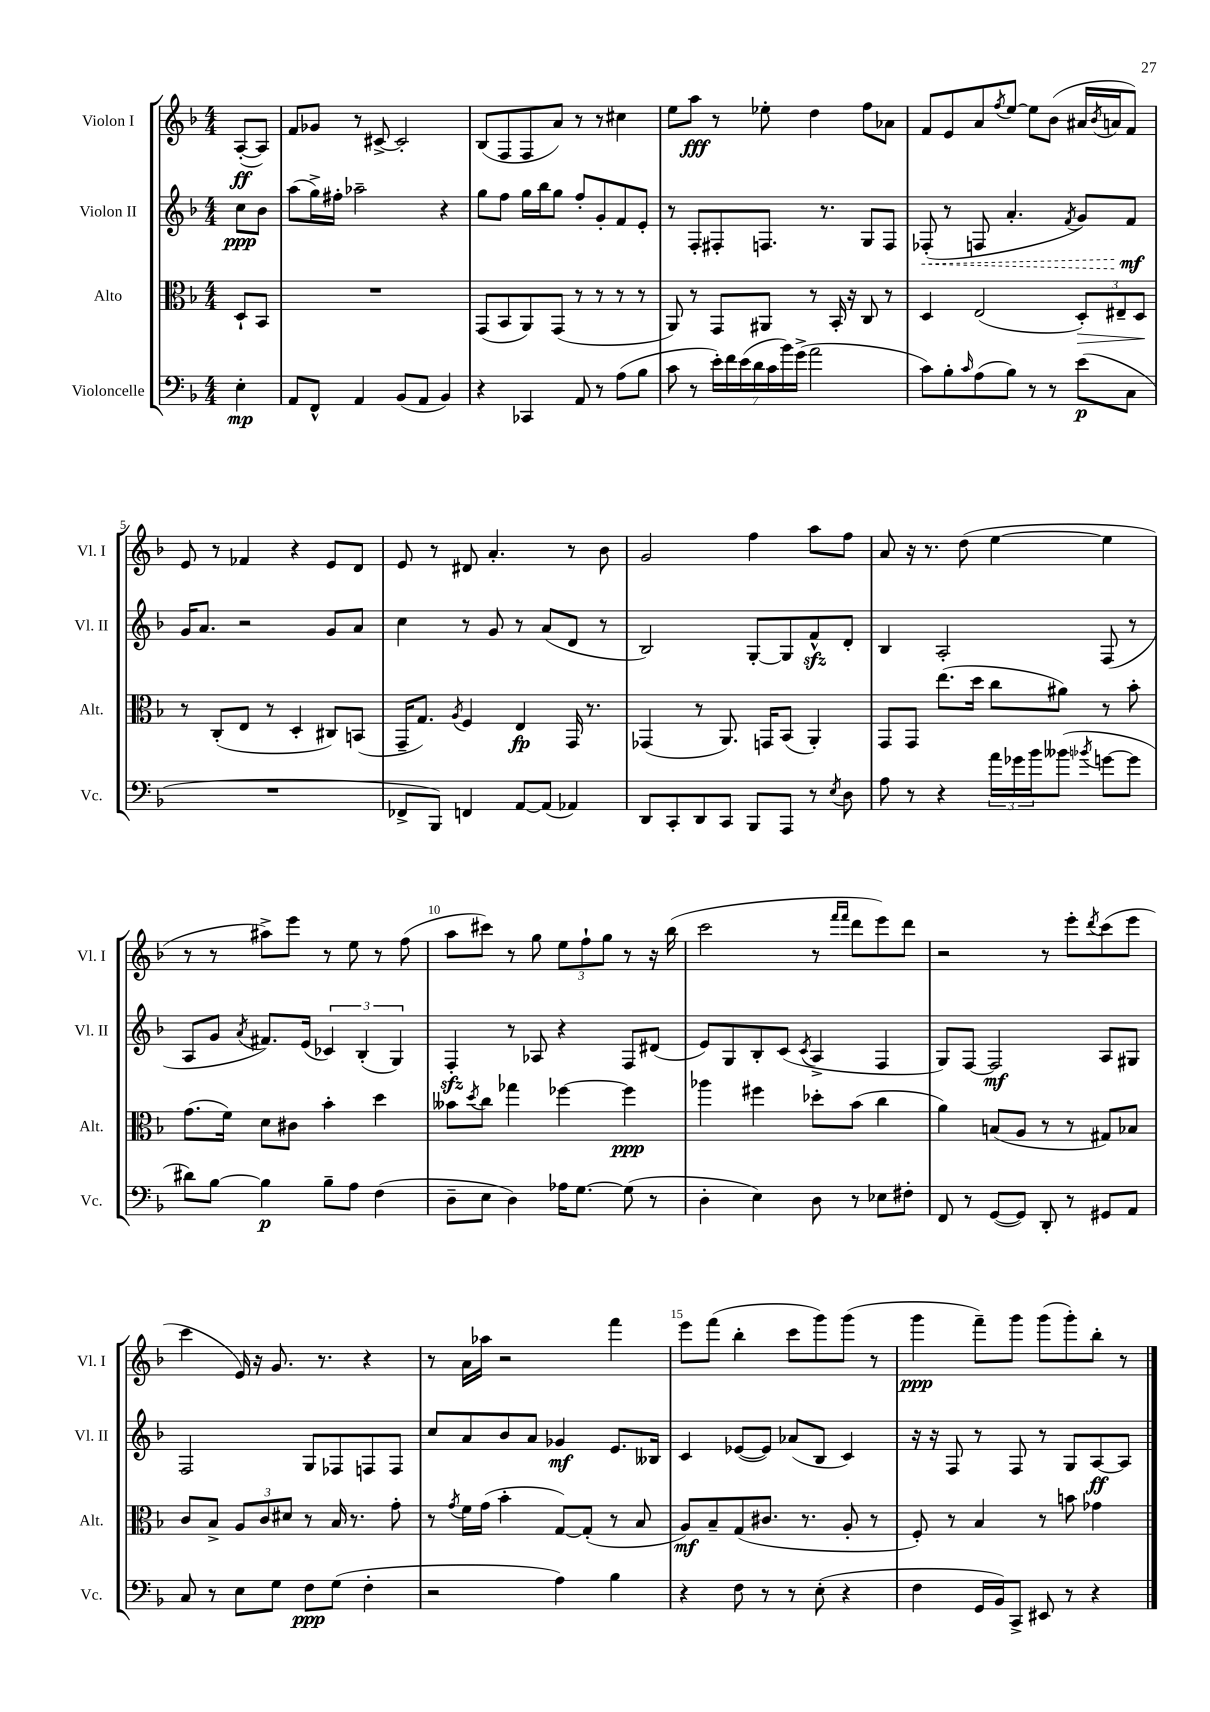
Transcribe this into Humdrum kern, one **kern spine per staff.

**kern	**kern	**kern	**kern
*staff4	*staff3	*staff2	*staff1
*clefF4	*clefC3	*clefG2	*clefG2
*k[b-]	*k[b-]	*k[b-]	*k[b-]
*M4/4	*M4/4	*M4/4	*M4/4
4E'	8D`	8cc	([8A'
.	8BB-	8b-	8A])
=	=	=	=
8AA	1r	(8aa	8f
8FF^^	.	16gg^)	8g-
.	.	16ff#'	.
4AA	.	2aa-~	8r
.	.	.	[8c#^
(8BB-	.	.	2c#']
8AA	.	.	.
4BB-)	.	4r	.
=	=	=	=
4r	(8GG	8gg	(8B-
.	8BB-	8ff	8F
4CC-	8AA)	16gg	8F
.	.	16bb-	.
.	(8GG	8gg	8a)
8AA	8r	8ff'	8r
8r	8r	8g'	8r
(8A	8r	8f	4cc#
8B-	8r	8e'	.
=	=	=	=
8c	8AA)	8r	8ee
8r	8r	8F'	8aa
28e')	8GG	8F#'	8r
28f	.	.	.
(28e	.	.	.
28d	.	.	.
.	8AA#	8.F	8ee-'
28c	.	.	.
28b-)	.	.	.
(28g^	.	.	.
2a	8r	.	4dd
.	.	8.r	.
.	16BB-'	.	.
.	16r	.	.
.	8C	8G	8ff
.	8r	8F	8a-
=	=	=	=
8c)	4D	(8F-'	8f
8B-'	.	8r	8e
16qqc	.	.	.
(8A	(2E	8F	8a
.	.	.	8qff
8B-)	.	4.a'	[8ee
8r	.	.	8ee]
8r	.	.	(8b-
.	.	8qf	.
(8e	12D')	8g)	16a#
.	.	.	8qb-
.	.	.	16a
.	12E#~	.	.
8C	.	8f	8f)
.	12D	.	.
=	=	=	=
1r	8r	16g	8e
.	.	8.a	.
.	(8C'	.	8r
.	8E	2r	4f-
.	8r	.	.
.	4D'	.	4r
.	8C#)	8g	8e
.	(8BB	8a	8d
=	=	=	=
8FF-^	16GG~	4cc	8e
.	8.G)	.	.
8BBB-)	.	.	8r
.	8qA	.	.
4FF	4F	8r	8d#
.	.	8g	4.a'
[8AA	4E	8r	.
(8AA]	.	(8a	.
4AA-)	16GG	8d	8r
.	8.r	.	.
.	.	8r	8b-
=	=	=	=
8DD	(4GG-	2B-)	2g
8CC'	.	.	.
8DD	8r	.	.
8CC	8.AA)	.	.
8BBB-	.	[8G'	4ff
.	16GG	.	.
8AAA	(8BB-	8G]	.
8r	4AA')	8f^^	8aa
8qE	.	.	.
8D	.	8d'	8ff
=	=	=	=
8A	8GG	4B-	8a
8r	8GG	.	16r
.	.	.	8.r
4r	(8.ee	2A'	.
.	.	.	(8dd
.	16dd	.	.
24a	8cc	.	[4ee
24g-	.	.	.
24b-	.	.	.
(8b--	8a#)	.	.
8qb-	.	.	.
[8g	8r	(8F	4ee]
8g]	8b-'	8r	.
=	=	=	=
8d#)	(8.g	8A	8r
[8B-	.	8g	8r
.	16f)	.	.
.	.	8qa	.
4B-]	8d	8.f#)	8aa#^)
.	8c#	.	8eee
.	.	(16e	.
8B-~	4b-'	6c-)	8r
8A	.	.	8ee
.	.	(6B-'	.
(4F	4dd	.	8r
.	.	6G)	.
.	.	.	(8ff
=	=	=	=
8D~	8b--	4F'	8aa
.	8qdd	.	.
8E	8cc	.	8ccc#)
4D)	4gg-	8r	8r
.	.	8A-	8gg
16A-	[4ff-	4r	12ee
[8.G	.	.	.
.	.	.	12ff`
.	.	.	12gg
(8G]	4ff-]	8F	8r
8r	.	(8d#	16r
.	.	.	(16bb-
=	=	=	=
4D'	4aa-	8e)	2ccc
.	.	8G	.
4E)	4ff#	8B-'	.
.	.	(8c	.
.	.	8qc	.
8D	8dd-'	4A^	8r
.	.	.	16qqfff
.	.	.	16qqfff
8r	(8b-	.	8ddd
8E-	4cc	4F	8eee)
8F#'	.	.	8ddd
=	=	=	=
8FF	4a)	8G)	2r
8r	.	[8F	.
([8GG	(8B	2F]	.
8GG])	8A	.	.
8DD'	8r	.	8r
8r	8r	.	8eee'
.	.	.	8qddd
8GG#	8G#)	8A	(8ccc
8AA	8B-	8G#	8eee
=	=	=	=
8C	8c	2F	4ccc
8r	8B-^	.	.
8E	12A	.	16e)
.	.	.	16r
.	12c	.	.
8G	.	.	8.g
.	12d#	.	.
8F	8r	8G	.
.	.	.	8.r
(8G	16B-	8F-	.
.	8.r	.	.
4F'	.	8F	4r
.	8g'	8F	.
=	=	=	=
2r	8r	8cc	8r
.	8qg	.	.
.	16f	8a	16a
.	(16g	.	16aa-
.	4b-'	8b-	2r
.	.	8a	.
4A)	[8G)	4g-	.
.	(8G']	.	.
4B-	8r	8.e	4fff
.	8B-	.	.
.	.	16B--	.
=	=	=	=
4r	8A)	4c	8eee
.	8B-~	.	(8fff
8F	(8G	([8e-	4bb-'
8r	8.c#	8e-])	.
8r	.	(8a-	8ccc
.	8.r	.	.
(8E'	.	8B-	8ggg)
4r	8A'	4c)	(8ggg
.	8r	.	8r
=	=	=	=
4F	8F')	16r	4ggg
.	.	16r	.
.	8r	8F	.
16GG	4B-	8r	8fff~)
16BB-)	.	.	.
8CC^	.	8F	8ggg
8EE#	8r	8r	(8ggg
8r	8b	8G	8ggg')
4r	4g-	[8A	8bb-'
.	.	8A]	8r
==	==	==	==
*-	*-	*-	*-
